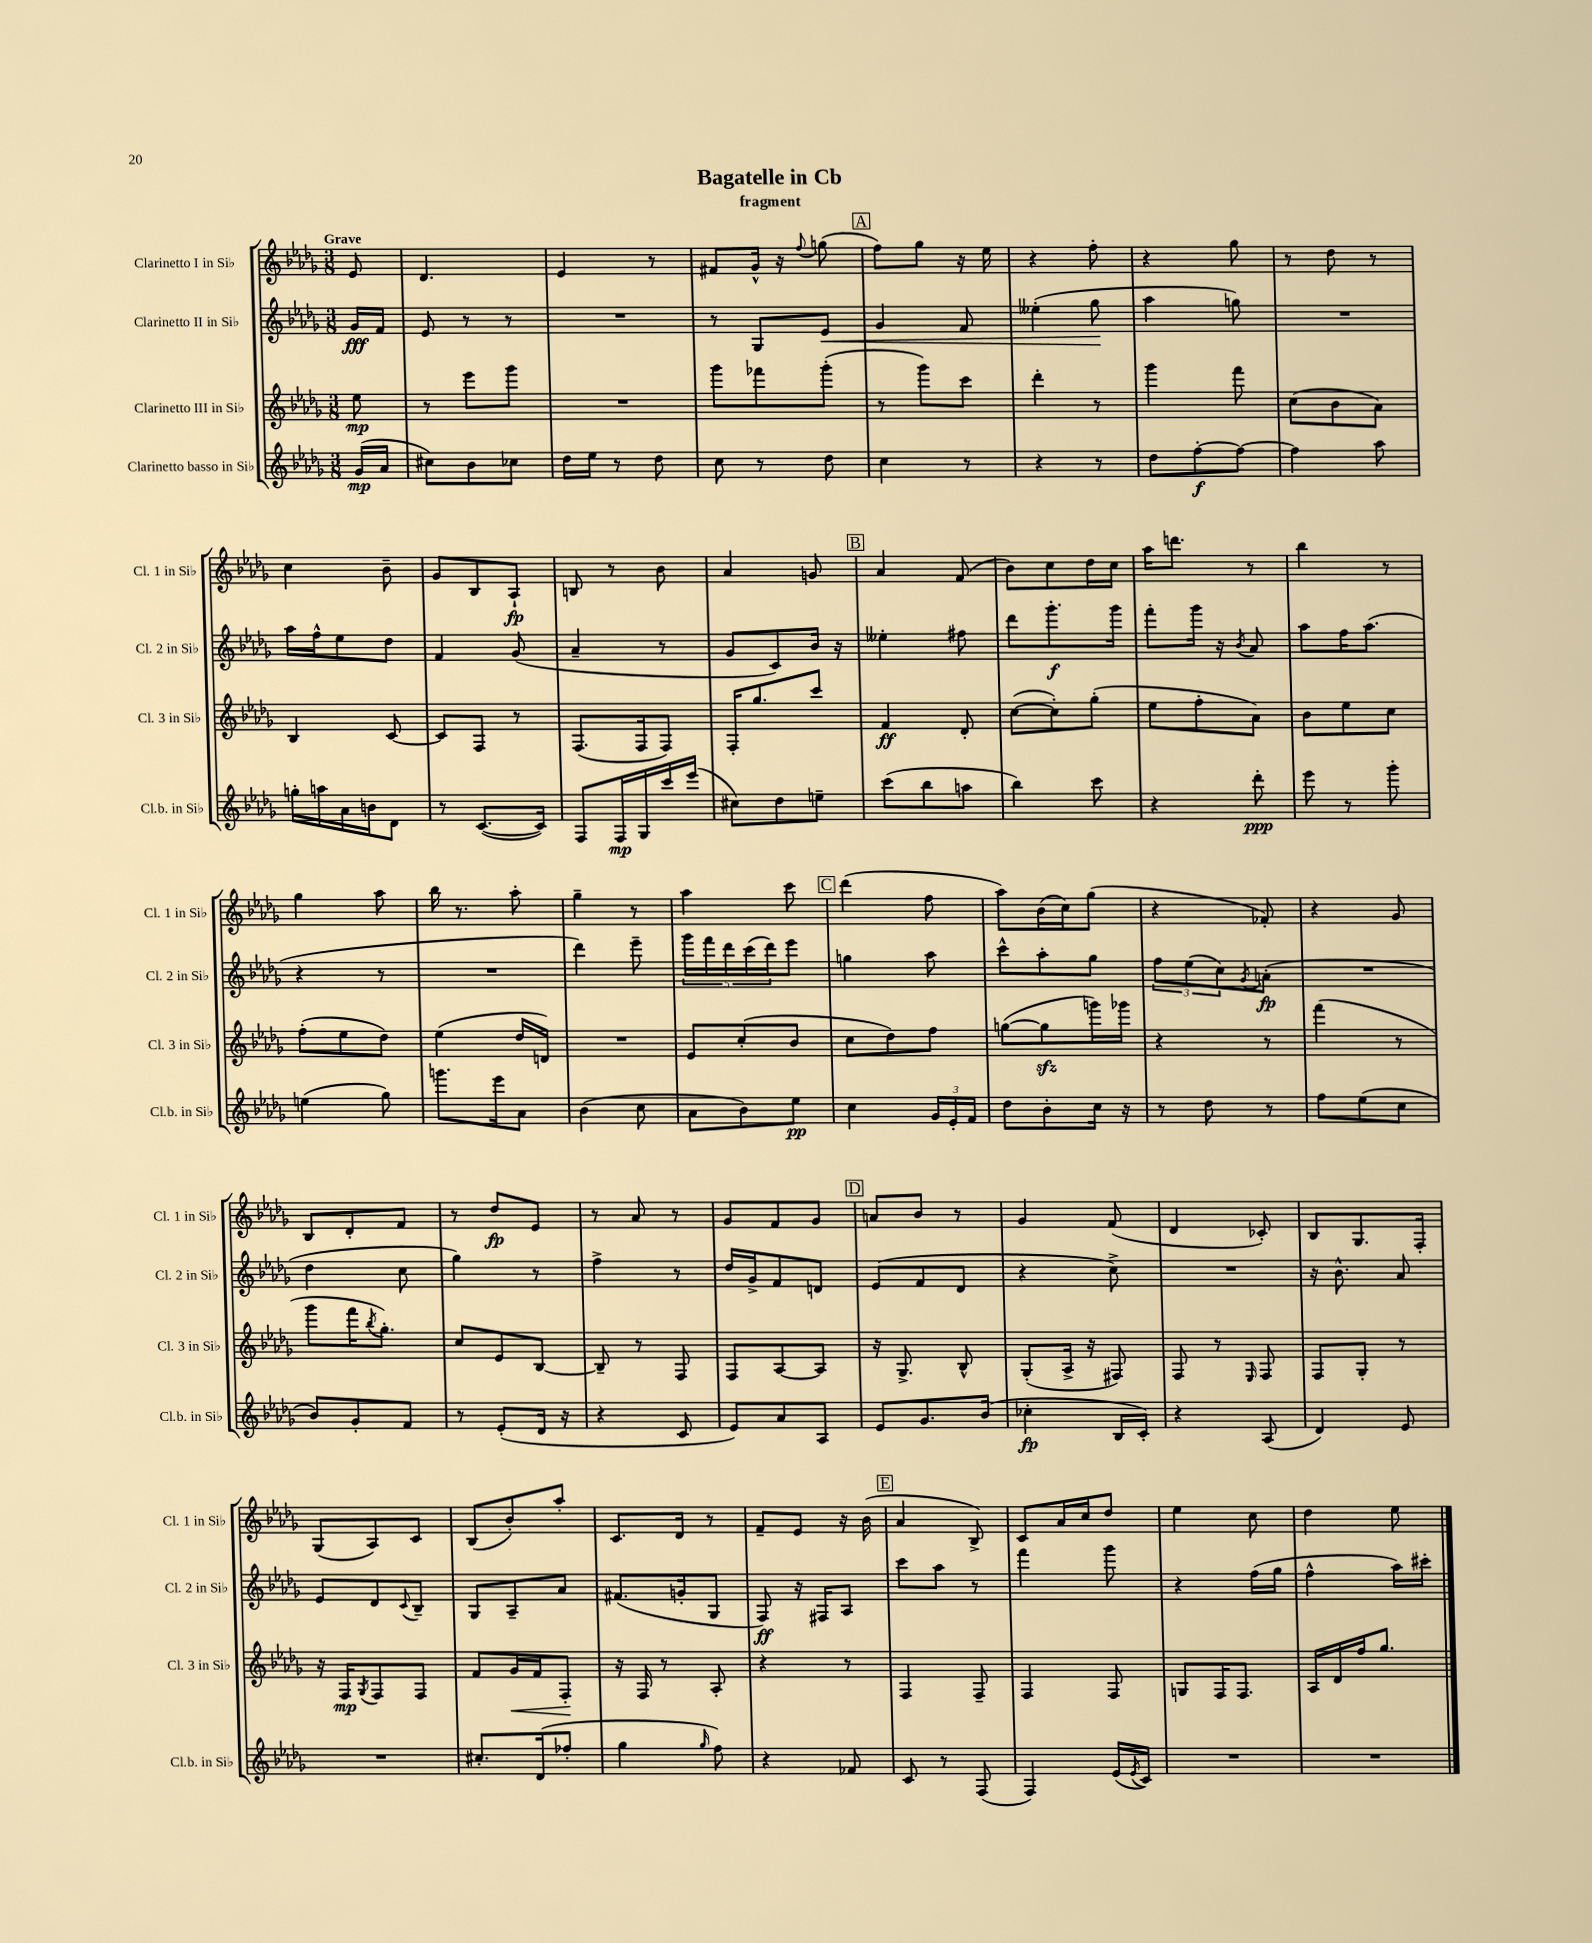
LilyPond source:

\header { title = "Bagatelle in Cb" subtitle = "fragment" }
<<
\new StaffGroup <<
\new Staff = "s0" \with { instrumentName = "Clarinetto I in Sib" shortInstrumentName = "Cl. 1 in Sib" } {
    \clef treble \key des \major \numericTimeSignature \time 3/8 \partial 8 \tempo "Grave"
    ees'8 |
    des'4. |
    ees'4 r8 |
    fis'8 ges'16-^ r16 \appoggiatura { f''8 } g''8( |
    \mark \markup { \box "A" } f''8) ges''8 r16 ees''16 |
    r4 f''8-. |
    r4 ges''8 |
    r8 des''8 r8 |
    c''4 bes'8-- |
    ges'8 bes8 aes8-!\fp |
    b8 r8 bes'8 |
    aes'4 g'8 |
    \mark \markup { \box "B" } aes'4 f'8( |
    bes'8) c''8 des''16 c''16 |
    aes''16 d'''8. r8 |
    bes''4 r8 |
    ges''4 aes''8 |
    bes''16 r8. aes''8-. |
    ges''4-- r8 |
    aes''4 c'''8 |
    \mark \markup { \box "C" } des'''4( f''8 |
    aes''8) bes'16( c''16) ges''8( |
    r4 fes'8-.) |
    r4 ges'8 |
    bes8 des'8-. f'8 |
    r8 des''8\fp ees'8 |
    r8 aes'8 r8 |
    ges'8 f'8 ges'8 |
    \mark \markup { \box "D" } a'8 bes'8 r8 |
    ges'4 f'8( |
    des'4 ces'8-.) |
    bes8 ges8. f16-. |
    ges8( aes8) c'8 |
    bes8( bes'8-.) aes''8-. |
    c'8. des'16 r8 |
    f'8-- ees'8 r16 bes'16( |
    \mark \markup { \box "E" } aes'4 bes8->) |
    c'8 aes'16 c''16 des''8 |
    ees''4 c''8 |
    des''4 ees''8 \bar "|." |
}
\new Staff = "s1" \with { instrumentName = "Clarinetto II in Sib" shortInstrumentName = "Cl. 2 in Sib" } {
    \clef treble \key des \major \numericTimeSignature \time 3/8 \partial 8
    ges'16\fff f'16 |
    ees'8 r8 r8 |
    R4. |
    r8 ges8 ees'8\< |
    \mark \markup { \box "A" } ges'4 f'8 |
    eeses''4-.( ges''8\! |
    aes''4 g''8) |
    R4. |
    aes''16 f''16-^ ees''8 des''8 |
    f'4 ges'8( |
    aes'4-- r8 |
    ges'8 c'8) bes'16 r16 |
    \mark \markup { \box "B" } eeses''4-. fis''8 |
    des'''8 ges'''8.-.\f ges'''16 |
    f'''8-. ges'''16 r16 \acciaccatura { bes'8 } aes'8 |
    aes''8 f''16 aes''8.( |
    r4 r8 |
    R4. |
    des'''4) ees'''8-- |
    \tuplet 5/4 { ges'''16 f'''16 des'''16 c'''16( des'''16) } ees'''8 |
    \mark \markup { \box "C" } g''4 aes''8 |
    c'''8-^ aes''8-. ges''8 |
    \tuplet 3/2 { f''8 ees''8( c''8) } \acciaccatura { ges'8 } a'8-.\fp( |
    R4. |
    des''4 c''8 |
    ges''4) r8 |
    f''4-> r8 |
    des''16 ges'16-> f'8 d'8 |
    \mark \markup { \box "D" } ees'8( f'8 des'8 |
    r4 c''8->) |
    R4. |
    r16 bes'8.-^ aes'8 |
    ees'8 des'8 \appoggiatura { c'8 } bes8-- |
    ges8 aes8-- aes'8 |
    fis'8.( g'16-. ges8 |
    f8\ff) r16 fis16 aes8 |
    \mark \markup { \box "E" } c'''8 aes''8 r8 |
    f'''4 ges'''8 |
    r4 f''16( ges''16 |
    f''4-^ aes''16) cis'''16-. \bar "|." |
}
\new Staff = "s2" \with { instrumentName = "Clarinetto III in Sib" shortInstrumentName = "Cl. 3 in Sib" } {
    \clef treble \key des \major \numericTimeSignature \time 3/8 \partial 8
    ees''8\mp |
    r8 ees'''8 ges'''8 |
    R4. |
    ges'''8 fes'''8 ges'''8-.( |
    \mark \markup { \box "A" } r8 ges'''8) c'''8 |
    des'''4-. r8 |
    ges'''4 f'''8 |
    c''8( bes'8 aes'8) |
    bes4 c'8~ |
    c'8 f8 r8 |
    f8.( f16 f8) |
    f16-. ges''8. c'''8 |
    \mark \markup { \box "B" } f'4\ff des'8-. |
    c''8~( c''8-.) ges''8-.( |
    ees''8 f''8-. aes'8) |
    bes'8 ees''8 c''8 |
    f''8-.( ees''8 des''8) |
    ees''4( des''16 d'16) |
    R4. |
    ees'8 c''8-.( bes'8 |
    \mark \markup { \box "C" } c''8 des''8) f''8 |
    g''8~( g''8\sfz g'''16) ges'''16 |
    r4 r8 |
    f'''4( r8 |
    ges'''8 f'''16 \acciaccatura { bes''8 } ges''8.-.) |
    c''8 ees'8 bes8~ |
    bes8-- r8 f8 |
    f8 aes8~ aes8 |
    \mark \markup { \box "D" } r16 ges8.-> bes8-^ |
    ges8-.( aes16-> r16 fis8) |
    f8 r8 \grace { ees16 } f8 |
    f8 ges8-. r8 |
    r16 f16\mp \acciaccatura { ges8 } f8 f8 |
    f'8 ges'16\< f'16 f8-.\! |
    r16 f16 r8 aes8-. |
    r4 r8 |
    \mark \markup { \box "E" } f4 f8-- |
    f4 f8 |
    g8 f16 f8. |
    aes16 des'16 f''16 ges''8. \bar "|." |
}
\new Staff = "s3" \with { instrumentName = "Clarinetto basso in Sib" shortInstrumentName = "Cl.b. in Sib" } {
    \clef treble \key des \major \numericTimeSignature \time 3/8 \partial 8
    ges'16\mp( aes'16 |
    cis''8) bes'8 ces''8 |
    des''16 ees''16 r8 des''8 |
    c''8 r8 des''8 |
    \mark \markup { \box "A" } c''4 r8 |
    r4 r8 |
    des''8 f''8~-.\f f''8~ |
    f''4 aes''8 |
    g''16-. a''16 aes'16 b'16 des'8 |
    r8 c'8.~( c'16) |
    f8 f16\mp ges16 c'''16 ees'''16( |
    cis''8) des''8 e''8-- |
    \mark \markup { \box "B" } c'''8( bes''8 a''8 |
    bes''4) c'''8 |
    r4 des'''8-.\ppp |
    ees'''8 r8 ges'''8-. |
    e''4( ges''8) |
    g'''8. ees'''16 aes'8 |
    bes'4( c''8 |
    aes'8 bes'8) ees''8\pp |
    \mark \markup { \box "C" } c''4 \tuplet 3/2 { ges'16 ees'16-. f'16 } |
    des''8 bes'8-. c''16 r16 |
    r8 des''8 r8 |
    f''8 ees''8( c''8 |
    bes'8) ges'8-. f'8 |
    r8 ees'8-.( des'16 r16 |
    r4 c'8 |
    ees'8) aes'8 aes8 |
    \mark \markup { \box "D" } ees'8 ges'8. bes'16( |
    ces''4-.\fp bes16 c'16-.) |
    r4 aes8( |
    des'4) ees'8 |
    R4. |
    cis''8.-. des'16( fes''8-. |
    ges''4 \grace { ges''16 } f''8) |
    r4 fes'8 |
    \mark \markup { \box "E" } c'8 r8 f8( |
    f4) ees'16( \acciaccatura { ees'8 } c'16) |
    R4. |
    R4. \bar "|." |
}
>>
>>
\layout { \context { \Score \remove "Bar_number_engraver" } }
